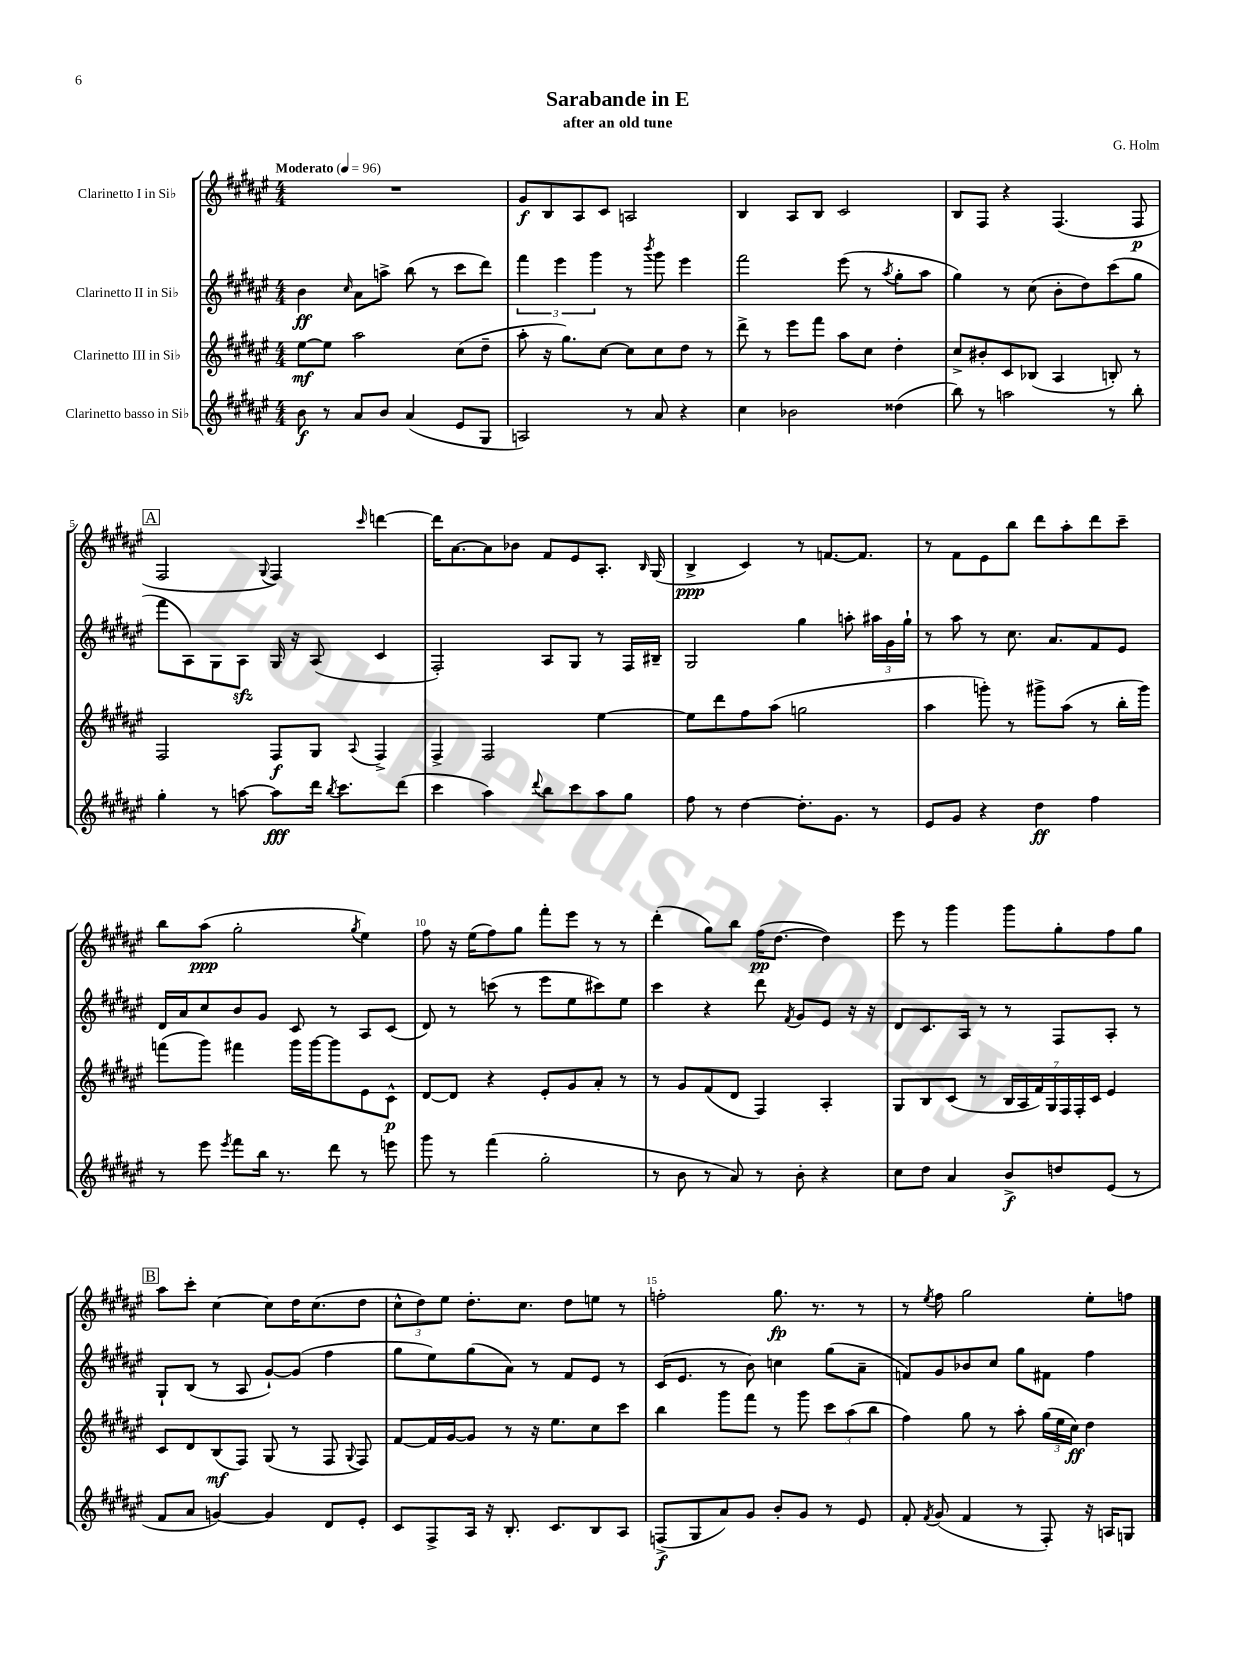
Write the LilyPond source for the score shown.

\header { title = "Sarabande in E" composer = "G. Holm" subtitle = "after an old tune" }
<<
\new StaffGroup <<
\new Staff = "s0" \with { instrumentName = "Clarinetto I in Sib" } {
    \clef treble \key fis \major \numericTimeSignature \time 4/4 \tempo "Moderato" 4 = 96
    \autoBeamOff R1 |
    gis'8[\f b8 ais8 cis'8] a2 |
    b4 ais8[ b8] cis'2 |
    b8[ fis8] r4 fis4.( fis8\p |
    \mark \markup { \box "A" } fis2 \appoggiatura { gis8 } fis4) \grace { cis'''16 } d'''4~ |
    d'''16[ ais'8.~ ais'8 bes'8] fis'8[ eis'8 ais8.]-. \grace { b16 } gis16( |
    b4->\ppp cis'4) r8 f'8.[~ f'8.] |
    r8 fis'8[ eis'8 b''8] dis'''8[ ais''8-. dis'''8 cis'''8]-- |
    b''8[ ais''8]\ppp( gis''2-. \acciaccatura { gis''8 } eis''4) |
    fis''8 r16 eis''16[( fis''8) gis''8] fis'''8[-. eis'''8] r8 r8 |
    dis'''4-.( gis''8[) b''8] fis''16[\pp( dis''8.]~ dis''4) |
    eis'''8 r8 gis'''4 gis'''8[ gis''8-. fis''8 gis''8] |
    \mark \markup { \box "B" } ais''8[ cis'''8]-. cis''4~ cis''8[ dis''16 cis''8.( dis''8] |
    \tuplet 3/2 { cis''8[-^ dis''8) eis''8] } dis''8.[-. cis''8.] dis''8[ e''8] r8 |
    f''2-. gis''8.\fp r8. r8 |
    r8 \acciaccatura { eis''8 } fis''8 gis''2 eis''8[-. f''8] \bar "|." |
}
\new Staff = "s1" \with { instrumentName = "Clarinetto II in Sib" } {
    \clef treble \key fis \major \numericTimeSignature \time 4/4
    \autoBeamOff b'4\ff \grace { cis''16 } ais'8[ a''8]-> b''8( r8 cis'''8[ dis'''8]) |
    \tuplet 3/2 { fis'''4 eis'''4 gis'''4 } r8 \acciaccatura { b'''8 } gis'''8 eis'''4 |
    fis'''2 eis'''8( r8 \acciaccatura { ais''8 } gis''8[-. ais''8] |
    gis''4) r8 cis''8( b'8[-. dis''8) cis'''8( gis''8] |
    \mark \markup { \box "A" } fis'''8[ ais8) gis8 ais8]\sfz gis16 r16 ais8( cis'4 |
    fis2-.) ais8[ gis8] r8 fis16[ bis16]-- |
    gis2 gis''4 a''8-. \tuplet 3/2 { ais''16[ gis'16 gis''16]-! } |
    r8 ais''8 r8 cis''8. ais'8.[ fis'8 eis'8] |
    dis'16[ ais'16 cis''8 b'8 gis'8] cis'8 r8 ais8[ cis'8]( |
    dis'8) r8 c'''8( r8 eis'''8[ eis''8 cis'''8) eis''8] |
    cis'''4 r4 dis'''8 \acciaccatura { fis'8 } gis'8[ eis'8] r16 r16 |
    dis'8[ cis'8. ais16] r8 r8 fis8[ ais8]-. r8 |
    \mark \markup { \box "B" } gis8[-! b8]( r8 ais8 gis'8[~-!) gis'8]( fis''4 |
    gis''8[ eis''8) gis''8( ais'8]) r8 fis'8[ eis'8] r8 |
    cis'16[( eis'8.] r8 b'8) c''4 gis''8[( ais'8]-- |
    f'8[) gis'8 bes'8 cis''8] gis''8[ fis'8] fis''4 \bar "|." |
}
\new Staff = "s2" \with { instrumentName = "Clarinetto III in Sib" } {
    \clef treble \key fis \major \numericTimeSignature \time 4/4
    \autoBeamOff eis''8[~\mf eis''8] ais''2 cis''8[( dis''8]-- |
    ais''8-. r16 gis''8.[) cis''8]~ cis''8[ cis''8 dis''8] r8 |
    dis'''8-> r8 eis'''8[ fis'''8] ais''8[ cis''8] dis''4-. |
    cis''8[-> bis'8-. cis'8 bes8]( ais4 b8-.) r8 |
    \mark \markup { \box "A" } fis2 fis8[\f gis8] \appoggiatura { ais8 } fis4-> |
    fis4-> fis2 eis''4~ |
    eis''8[ dis'''8 fis''8 ais''8]( g''2 |
    ais''4 g'''8-.) r8 gis'''8[-> ais''8]( r8 b''16[-. gis'''16]) |
    f'''8[( gis'''8]) fis'''4 gis'''16[ gis'''16~ gis'''8 eis'8 cis'8]-^\p |
    dis'8[~ dis'8] r4 eis'8[-. gis'8 ais'8]-. r8 |
    r8 gis'8[ fis'8( dis'8] fis4) ais4-. |
    gis8[ b8 cis'8]( r8 \tuplet 7/4 { b16[ ais16 fis'16) gis16 fis16 fis16-. cis'16] } eis'4 |
    \mark \markup { \box "B" } cis'8[ dis'8 b8\mf( fis8]) gis8( r8 fis8 \appoggiatura { gis8 } fis8) |
    fis'8[~ fis'16 gis'16~ gis'8] r8 r16 eis''8.[ cis''8 cis'''8] |
    b''4 gis'''8[ fis'''8] r8 gis'''8 \tuplet 3/2 { cis'''8[ ais''8( b''8] } |
    fis''4) gis''8 r8 ais''8-. \tuplet 3/2 { gis''16[( eis''16 cis''16]\ff) } dis''4 \bar "|." |
}
\new Staff = "s3" \with { instrumentName = "Clarinetto basso in Sib" } {
    \clef treble \key fis \major \numericTimeSignature \time 4/4
    \autoBeamOff b'8\f r8 ais'8[ b'8] ais'4( eis'8[ gis8] |
    a2) r8 ais'8 r4 |
    cis''4 bes'2 disis''4( |
    b''8) r8 a''2 r8 b''8-. |
    \mark \markup { \box "A" } gis''4-. r8 a''8~ a''8[\fff dis'''16] \acciaccatura { b''8 } cis'''8.[ dis'''8]( |
    cis'''4 ais''4) \appoggiatura { dis'''8 } b''8[ cis'''8 ais''8 gis''8] |
    fis''8 r8 dis''4~ dis''8.[-. gis'8.] r8 |
    eis'8[ gis'8] r4 dis''4\ff fis''4 |
    r8 eis'''8 \acciaccatura { eis'''8 } fis'''8[ b''16] r8. dis'''8 r8 e'''8 |
    gis'''8 r8 fis'''4( gis''2-. |
    r8 b'8 r8 ais'8) r8 b'8-. r4 |
    cis''8[ dis''8] ais'4 b'8[->\f d''8 eis'8]( r8 |
    \mark \markup { \box "B" } fis'8[ ais'8] g'4~) g'4 dis'8[ eis'8]-. |
    cis'8[ fis8-> ais16] r16 b8.-. cis'8.[ b8 ais8] |
    f8[->\f( gis8 ais'8) gis'8] b'8[-. gis'8] r8 eis'8 |
    fis'8-. \acciaccatura { fis'8 } gis'8( fis'4 r8 fis8-.) r16 a16[ g8] \bar "|." |
}
>>
>>
\layout { \context { \Score \override BarNumber.break-visibility = ##(#f #t #t) barNumberVisibility = #(every-nth-bar-number-visible 5) } }
